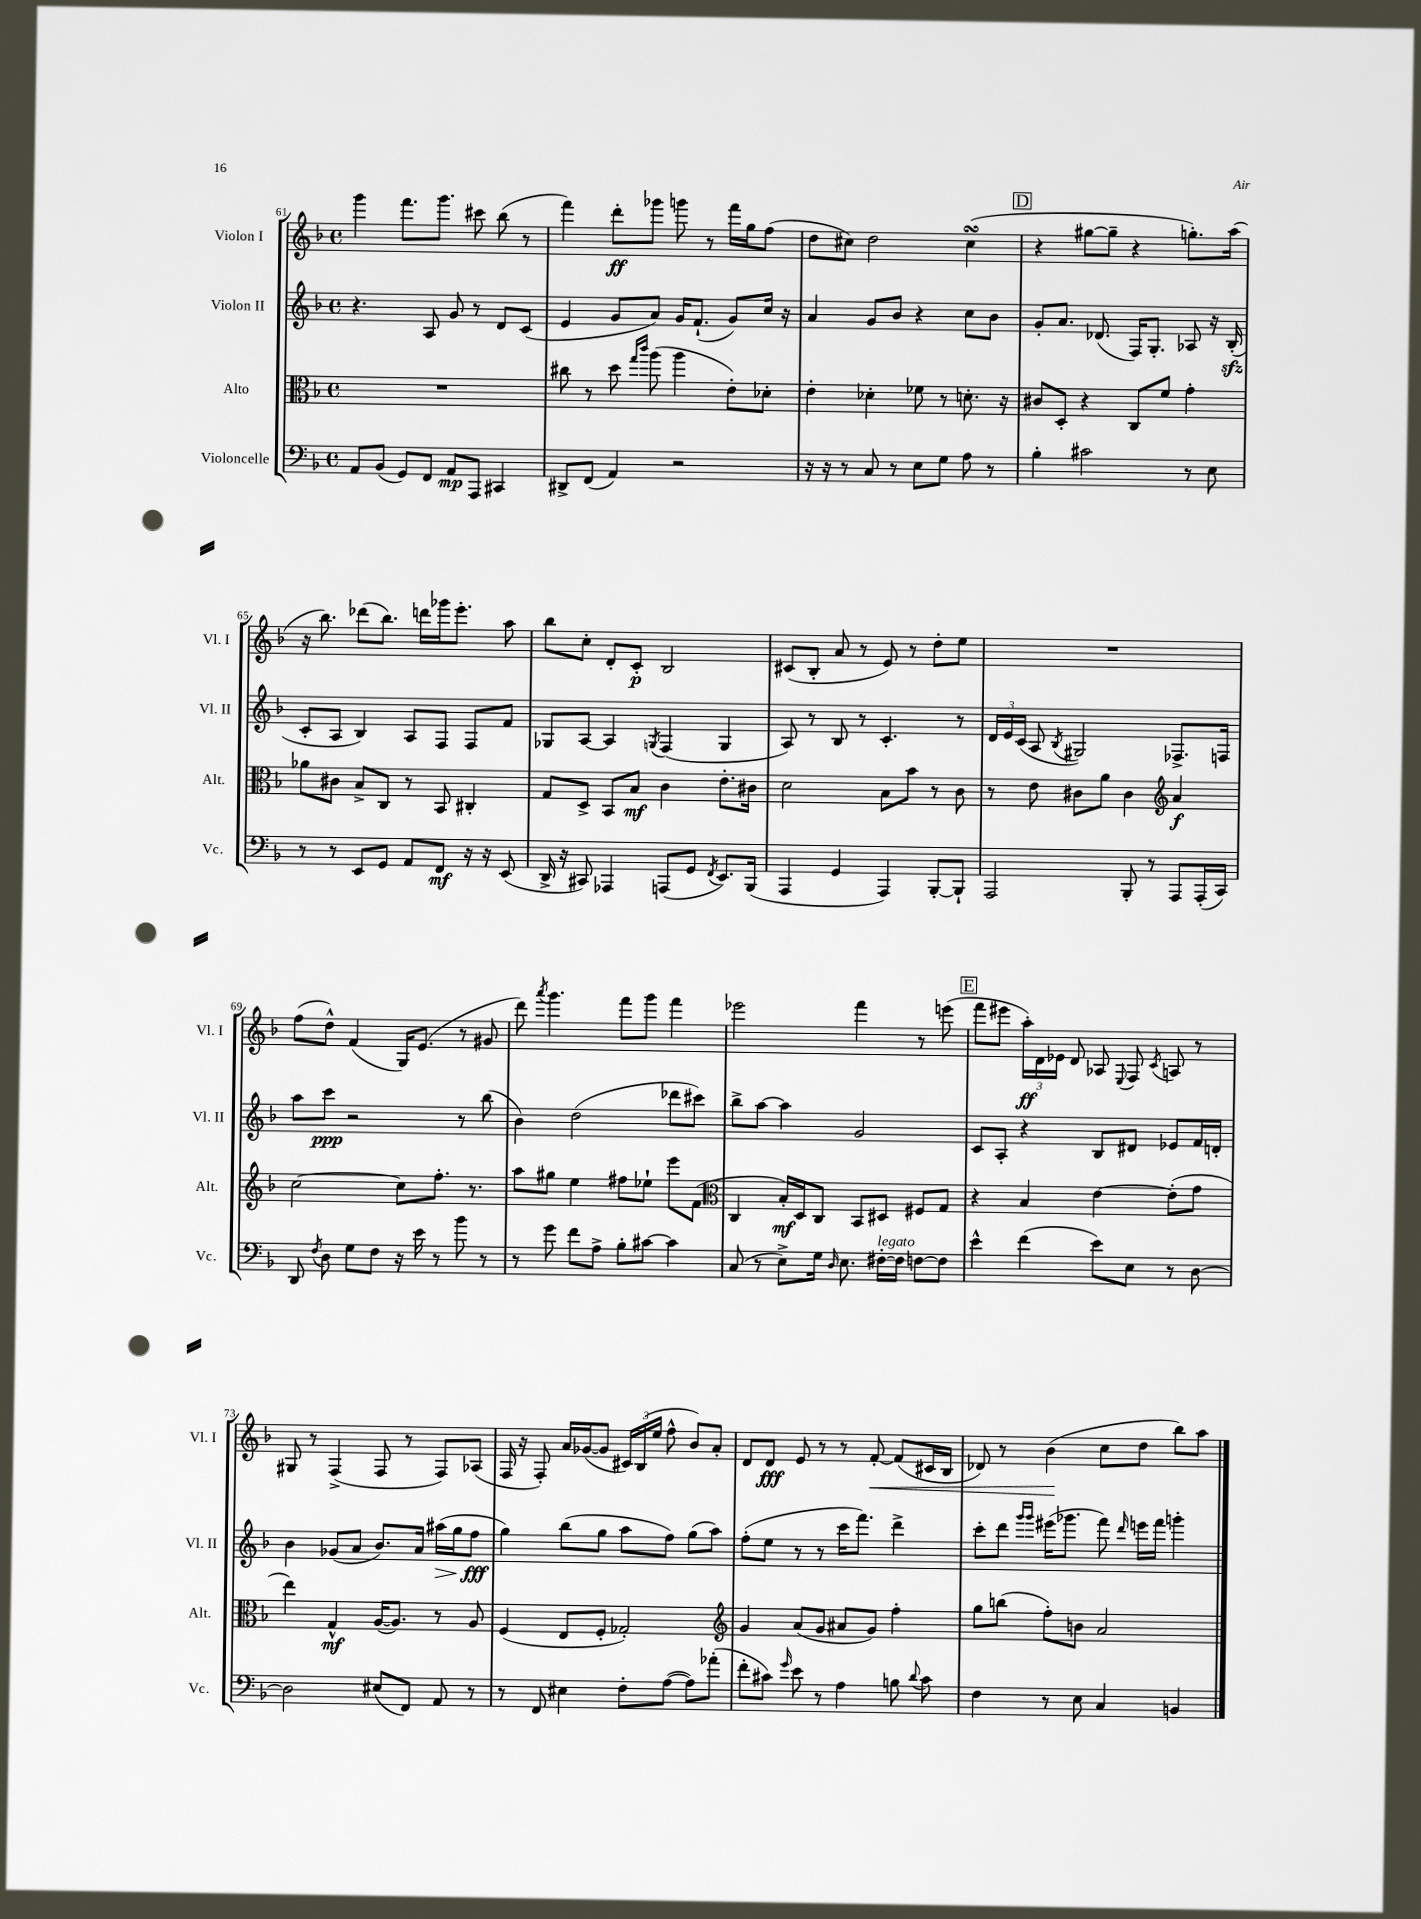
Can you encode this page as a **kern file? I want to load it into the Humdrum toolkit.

**kern	**kern	**kern	**kern
*staff4	*staff3	*staff2	*staff1
*clefF4	*clefC3	*clefG2	*clefG2
*k[b-]	*k[b-]	*k[b-]	*k[b-]
*M4/4	*M4/4	*M4/4	*M4/4
*met(c)	*met(c)	*met(c)	*met(c)
8AA	1r	4.r	4ggg
(8BB-	.	.	.
8GG)	.	.	8.fff
8FF	.	8A	.
.	.	.	8.ggg
8AA	.	8g	.
8AAA	.	8r	8ccc#
4CC#	.	8d	(8bb-
.	.	(8c	8r
=	=	=	=
8DD#^	8cc#	4e	4fff)
(8FF	8r	.	.
4AA)	8dd	8g	8ddd'
.	16qqgg	.	.
.	16qqccc	.	.
.	(8aa	8a)	8ggg-
2r	4aa	16g	8ggg
.	.	(8.f`	.
.	.	.	8r
.	8e')	8g)	16fff
.	.	.	16gg
.	8d-'	16cc	(8ff
.	.	16r	.
=	=	=	=
16r	4e'	4a	8dd
16r	.	.	.
8r	.	.	8cc#)
8C	4d-'	8g	2dd
8r	.	8b-	.
8E	8f-	4r	.
8G	8r	.	.
8A	8.d'	8cc	(4cc#
8r	.	8b-	.
.	16r	.	.
=	=	=	=
4B-'	8c#	8g'	4r
.	8D'	8.a	.
2c#	4r	.	[8gg#
.	.	(8.d-	.
.	.	.	8gg#~]
.	8C	16F)	4r
.	.	8.G'	.
.	8f	.	.
8r	4g'	8A-	8.gg')
8E	.	16r	.
.	.	(16B-'	(16aa
=	=	=	=
8r	8a-	8c'	16r
.	.	.	8.bb-)
8r	8c#	8A	.
8EE	8B-^	4B-)	(8ddd-
8GG	8C	.	8.bb-)
8AA	8r	8A	.
.	.	.	16ddd
8FF	8BB-	8F	16ggg-
.	.	.	8.eee'
16r	4C#'	8F	.
16r	.	.	.
(8EE	.	8f	8aa
=	=	=	=
16DD^	8G	8G-	8bb-
16r	.	.	.
8CC#)	8D^	[8A	8cc'
4AAA-	8BB-	4A]	8d'
.	8B-	.	8c'
.	.	8qG	.
(8AAA	4c	(4F	2B-
8GG	.	.	.
8qFF	.	.	.
8.EE)	8.e'	4G	.
(16BBB-	16c#	.	.
=	=	=	=
4AAA	2d	8A)	(8c#
.	.	8r	8B-'
4GG	.	8B-	8a
.	.	8r	8r
4AAA)	8B-	4.c'	8e)
.	8b-	.	8r
[8BBB-'	8r	.	8dd'
8BBB-`]	8c	8r	8ee
=	=	=	=
2AAA	8r	24d	1r
.	.	24e	.
.	.	(24c	.
.	8e	8A	.
.	.	8qB-	.
.	8c#	2G#)	.
.	8a	.	.
8BBB-'	4c#	.	.
8r	.	.	.
*	*clefG2	*	*
8AAA	4a	8.F-^	.
(16AAA'	.	.	.
16CC)	.	16F	.
=	=	=	=
8DD	[2cc	8aa	(8ff
8qF	.	.	.
8D	.	8ccc	8dd^^)
8G	.	2r	(4f
8F	.	.	.
16r	8cc]	.	16G)
16e	.	.	(8.e
8r	8.ff'	.	.
8b-	.	8r	8r
.	8.r	.	.
8r	.	(8bb-	8g#
=	=	=	=
8r	8aa	4b-)	8ddd)
.	.	.	8qaaa
8g	8gg#	.	4.ggg
8f	4ee	(2dd	.
8A^	.	.	.
8B-'	8ff#	.	8fff
[8c#	8ee-`	.	8ggg
4c#]	8eee	8ddd-	4fff
.	(8f	8ccc#)	.
=	=	=	=
*	*clefC3	*	*
(8C	4C	8bb-^	2eee-
8r	.	[8aa	.
8E^)	16B-')	4aa]	.
.	16D	.	.
16G	8C	.	.
16qqD	.	.	.
8.E	.	.	.
.	8BB-	2g	4fff
[16F#'	8D#	.	.
16F#]	.	.	.
[8F	8F#	.	8r
8F]	8G	.	(8eee
=	=	=	=
4e^^	4r	8c	8fff
.	.	8A'	8eee#
(4f	4B-	4r	24aa')
.	.	.	24d
.	.	.	24e-
.	.	.	8d
8e)	[4e	8B-	8A-
.	.	.	8qqE
8E	.	8d#	8F
.	.	.	8qc
8r	(8e']	8e-	8A
[8D	8g	16f	8r
.	.	16d'	.
=	=	=	=
2D]	4ee)	4b-	8G#
.	.	.	8r
.	4G^^	(8g-	(4F^
.	.	8a	.
(8E#	([16A	8.b-)	8F
.	8.A])	.	.
8FF)	.	.	8r
.	.	16a	.
8AA	8r	(16aa#	8F)
.	.	16gg	.
8r	8A	8ff	(8A-
=	=	=	=
8r	(4F	4gg)	16F
.	.	.	16r
8FF	.	.	8F')
4E#	8E	(8bb-	16a
.	.	.	([16g-
.	8F'	8gg	8g-]
8F'	2G-')	8aa	24c#)
.	.	.	(24B-
.	.	.	24ee
([8A	.	8ff)	8ff^^
8A])	.	(8gg	8b-)
(8a-'	.	8aa)	8a'
=	=	=	=
*	*clefG2	*	*
8f'	4g	(8ff'	8d
8c#)	.	8ee	8d
16qqg	.	.	.
8e	(8a	8r	8e
8r	8g	8r	8r
4A	8a#	16ccc	8r
.	.	8.fff)	.
.	8g)	.	[8f'
8B	4ff'	4ddd^	(8f]
8qqd	.	.	.
8c#	.	.	16c#
.	.	.	16B-
=	=	=	=
4F	8gg	8ccc'	8d-)
.	(8bb	8ddd	8r
.	.	16qqggg	.
.	.	16qqggg	.
8r	8ff')	(16eee#	(4b-
.	.	8.ggg-	.
8E	8b	.	.
4C	2a	8fff)	8cc
.	.	16qqddd	.
.	.	16eee	8dd
.	.	16fff	.
4BB	.	4ggg'	8bb-)
.	.	.	8aa
==	==	==	==
*-	*-	*-	*-
